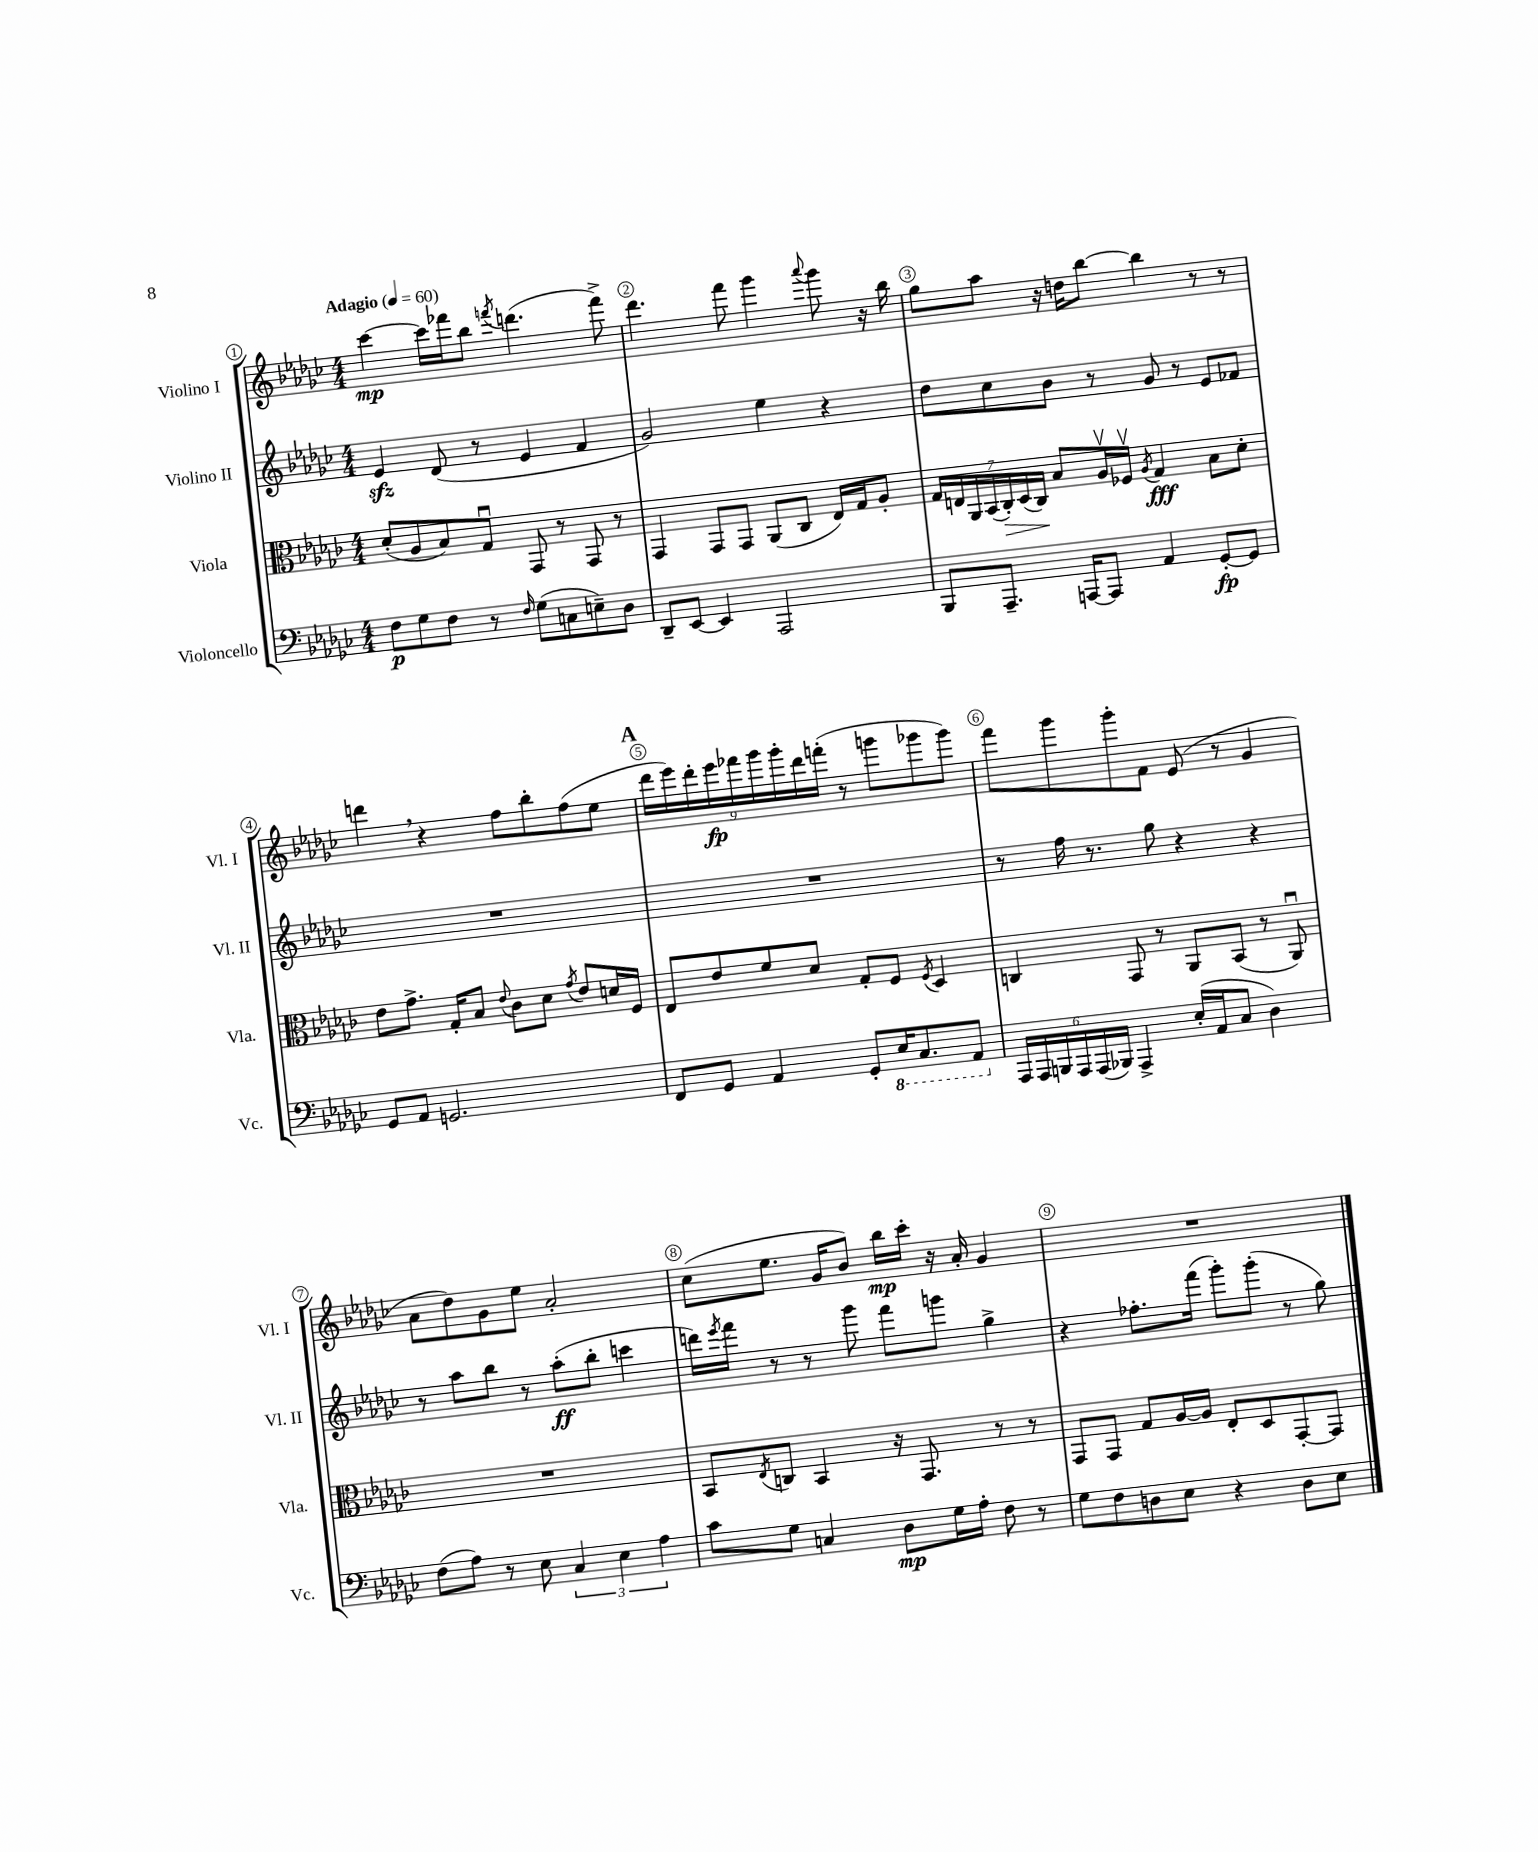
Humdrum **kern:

**kern	**dynam	**kern	**dynam	**kern	**dynam	**kern	**dynam
*part4	*part4	*part3	*part3	*part2	*part2	*part1	*part1
*staff4	*staff4	*staff3	*staff3	*staff2	*staff2	*staff1	*staff1
*I"Violoncello	*	*I"Viola	*	*I"Violino II	*	*I"Violino I	*
*I'Vc.	*	*I'Vla.	*	*I'Vl. II	*	*I'Vl. I	*
*clefF4	*	*clefC3	*	*clefG2	*	*clefG2	*
*k[b-e-a-d-g-c-]	*	*k[b-e-a-d-g-c-]	*	*k[b-e-a-d-g-c-]	*	*k[b-e-a-d-g-c-]	*
*M4/4	*	*M4/4	*	*M4/4	*	*M4/4	*
*MM60	*	*MM60	*	*MM60	*	*MM60	*
=1	=1	=1	=1	=1	=1	=1	=1
!	!	!	!	!	!	!LO:TX:a:B:t=Adagio	!
8F\L	p	(8d-'/L	.	4e-zz/	.	[4ccc-\	mp
8G-\	.	8A-/	.	.	.	.	.
8F\J	.	8B-/)	.	(8d-/	.	16ccc-\LL]	.
.	.	.	.	.	.	16fff-X\J	.
8r	.	8G-u/J	.	8r	.	8bb-\J	.
16qqF/	.	.	.	.	.	8qfffn/	.
(8G-\L	.	8GG-/	.	4e-/	.	(4.dddn\	.
8Cn\	.	8r	.	.	.	.	.
8En~\)	.	8GG-/	.	4f/	.	.	.
8D-\J	.	8r	.	.	.	8fff^\)	.
=2	=2	=2	=2	=2	=2	=2	=2
8DD-~/L	.	4GG-/	.	2g-/)	.	4.ddd-\	.
[8EE-/J	.	.	.	.	.	.	.
4EE-/]	.	8GG-/L	.	.	.	.	.
.	.	8GG-/J	.	.	.	8fff\	.
2AAA-/	.	(8AA-/L	.	4ee-\	.	4ggg-\	.
.	.	8C-/J	.	.	.	.	.
.	.	.	.	.	.	8qqaaa-/	.
.	.	16E-/LL)	.	4r	.	8ggg-\	.
.	.	16G-/J	.	.	.	.	.
.	.	8A-'/J	.	.	.	16r	.
.	.	.	.	.	.	16bb-\	.
=3	=3	=3	=3	=3	=3	=3	=3
8BBB-/L	.	28G-/LL	.	8dd-\L	.	8gg-\L	.
.	.	28En/	.	.	.	.	.
.	.	28AA-/	.	.	.	.	.
.	.	(28BB-/	.	.	.	.	.
8.AAA-~/J	.	.	.	8cc-\	.	8aa-\J	.
!	!	!	!LO:HP:b	!	!	!	!
.	.	28C-'/)	>	.	.	.	.
.	.	(28D-/	.	.	.	.	.
.	.	28C-/JJ)	.	.	.	.	.
.	.	8B-/L	]	8b-\J	.	16r	.
[16AAAn/KL	.	.	.	.	.	16ddn\KL	.
8AAA/J]	.	16A-v/L	.	8r	.	[8bb-\J	.
.	.	16F-Xv/JJ	.	.	.	.	.
.	.	8qA-/	.	.	.	.	.
4AA-/	.	4G-/	fff	8g-/	.	4bb-\]	.
.	.	.	.	8r	.	.	.
[8GG-'/L	fp	8B-\L	.	8e-/L	.	8r	.
8GG-/J]	.	8d-'\J	.	8f-X/J	.	8r	.
!!LO:LB:g=z
=4	=4	=4	=4	=4	=4	=4	=4
8GG-/L	.	8e-\L	.	1r	.	4dddn,\	.
8AA-/J	.	8.g-^\J	.	.	.	.	.
2.GGn/	.	.	.	.	.	4r	.
.	.	16G-'/KL	.	.	.	.	.
.	.	8B-/J	.	.	.	.	.
.	.	8qqe-/	.	.	.	.	.
.	.	8c-\L	.	.	.	8ff\L	.
.	.	8d-\J	.	.	.	8bb-'\	.
.	.	8qg-/	.	.	.	.	.
.	.	8e-/L	.	.	.	(8ff\	.
.	.	16dn/L	.	.	.	8ee-\J	.
.	.	16F/JJ	.	.	.	.	.
!!LO:REH:place=s1:t=A
=5	=5	=5	=5	=5	=5	=5	=5
8FF/L	.	8E-/L	.	1r	.	18ddd-\LL	.
.	.	.	.	.	.	18eee-\)	.
.	.	.	.	.	.	18ddd-'\	.
8GG-/J	.	8e-/	.	.	.	.	.
.	.	.	.	.	.	18eee-\	fp
.	.	.	.	.	.	18fff-X\	.
4AA-/	.	8f/	.	.	.	.	.
.	.	.	.	.	.	18ggg-\	.
.	.	.	.	.	.	18ggg-'\	.
.	.	8d-/J	.	.	.	.	.
.	.	.	.	.	.	18ddd-\	.
.	.	.	.	.	.	(18fffn'\JJ	.
8GG-'/L	.	8G-'/L	.	.	.	8r	.
*8ba	*	*	*	*	*	*	*
16EE-/K	.	8F/J	.	.	.	8gggn\L	.
8.CC-/	.	.	.	.	.	.	.
.	.	8qF/	.	.	.	.	.
.	.	4D-/	.	.	.	8ggg-X\	.
8AAA-/J	.	.	.	.	.	8ggg-\J)	.
=6	=6	=6	=6	=6	=6	=6	=6
*X8ba	*	*	*	*	*	*	*
24AAA-/LL	.	4Cn/	.	8r	.	8fff\L	.
24AAA-/	.	.	.	.	.	.	.
24BBBn/	.	.	.	.	.	.	.
24AAA-/	.	.	.	16ff\	.	8ggg-\	.
(24AAA-/	.	.	.	.	.	.	.
.	.	.	.	8.r	.	.	.
24BBB-X/JJ)	.	.	.	.	.	.	.
4AAA-^/	.	8GG-/	.	.	.	8ggg-'\	.
.	.	8r	.	8gg-\	.	8f\J	.
(16E-'/LL	.	8AA-/L	.	4r	.	(8e-/	.
16AA-/J	.	.	.	.	.	.	.
8C-/J	.	(8BB-/J	.	.	.	8r	.
4D-\)	.	8r	.	4r	.	4g-/	.
.	.	8AA-u/)	.	.	.	.	.
!!LO:LB:g=z
=7	=7	=7	=7	=7	=7	=7	=7
(8F\L	.	1r	.	8r	.	8a-\L	.
8A-\J)	.	.	.	8aa-\L	.	8dd-\)	.
8r	.	.	.	8bb-\J	.	8g-\	.
8E-\	.	.	.	8r	.	8ee-\J	.
6C-/	.	.	.	(8aa-'\L	ff	2a-'/	.
.	.	.	.	8bb-'\J	.	.	.
6E-\	.	.	.	.	.	.	.
.	.	.	.	4cccn\	.	.	.
6A-\	.	.	.	.	.	.	.
=8	=8	=8	=8	=8	=8	=8	=8
8c-\L	.	8BB-/L	.	16dddn\LL)	.	(8cc-\L	.
.	.	.	.	8qeee-/	.	.	.
.	.	.	.	16fff\JJ	.	.	.
.	.	8qE-/	.	.	.	.	.
8G-\J	.	8Cn/J	.	8r	.	8.ee-\J	.
4Cn/	.	4BB-/	.	8r	.	.	.
.	.	.	.	.	.	16g-/KL	.
.	.	.	.	8ggg-\	.	8b-/J)	.
8D-\L	mp	16r	.	8fff\L	.	16bb-\LL	mp
.	.	8.GG-/	.	.	.	16ccc-'\JJ	.
16G-\L	.	.	.	8gggn\J	.	16r	.
16A-'\JJ	.	.	.	.	.	16a-'/	.
8F\	.	8r	.	4gg-^\	.	4g-/	.
8r	.	8r	.	.	.	.	.
=9	=9	=9	=9	=9	=9	=9	=9
8G-\L	.	8GG-/L	.	4r	.	1r	.
8F\	.	8GG-/J	.	.	.	.	.
8Dn\	.	8G-/L	.	8.ff-X'\L	.	.	.
8E-\J	.	[16A-/L	.	.	.	.	.
.	.	16A-/JJ]	.	(16fff\Jk	.	.	.
4r	.	8E-'/L	.	8ggg-'\L)	.	.	.
.	.	8D-/	.	(8ggg-'\J	.	.	.
8D\L	.	[8GG-'/	.	8r	.	.	.
8E-\J	.	8GG-/J]	.	8gg-\)	.	.	.
==	==	==	==	==	==	==	==
*-	*-	*-	*-	*-	*-	*-	*-
